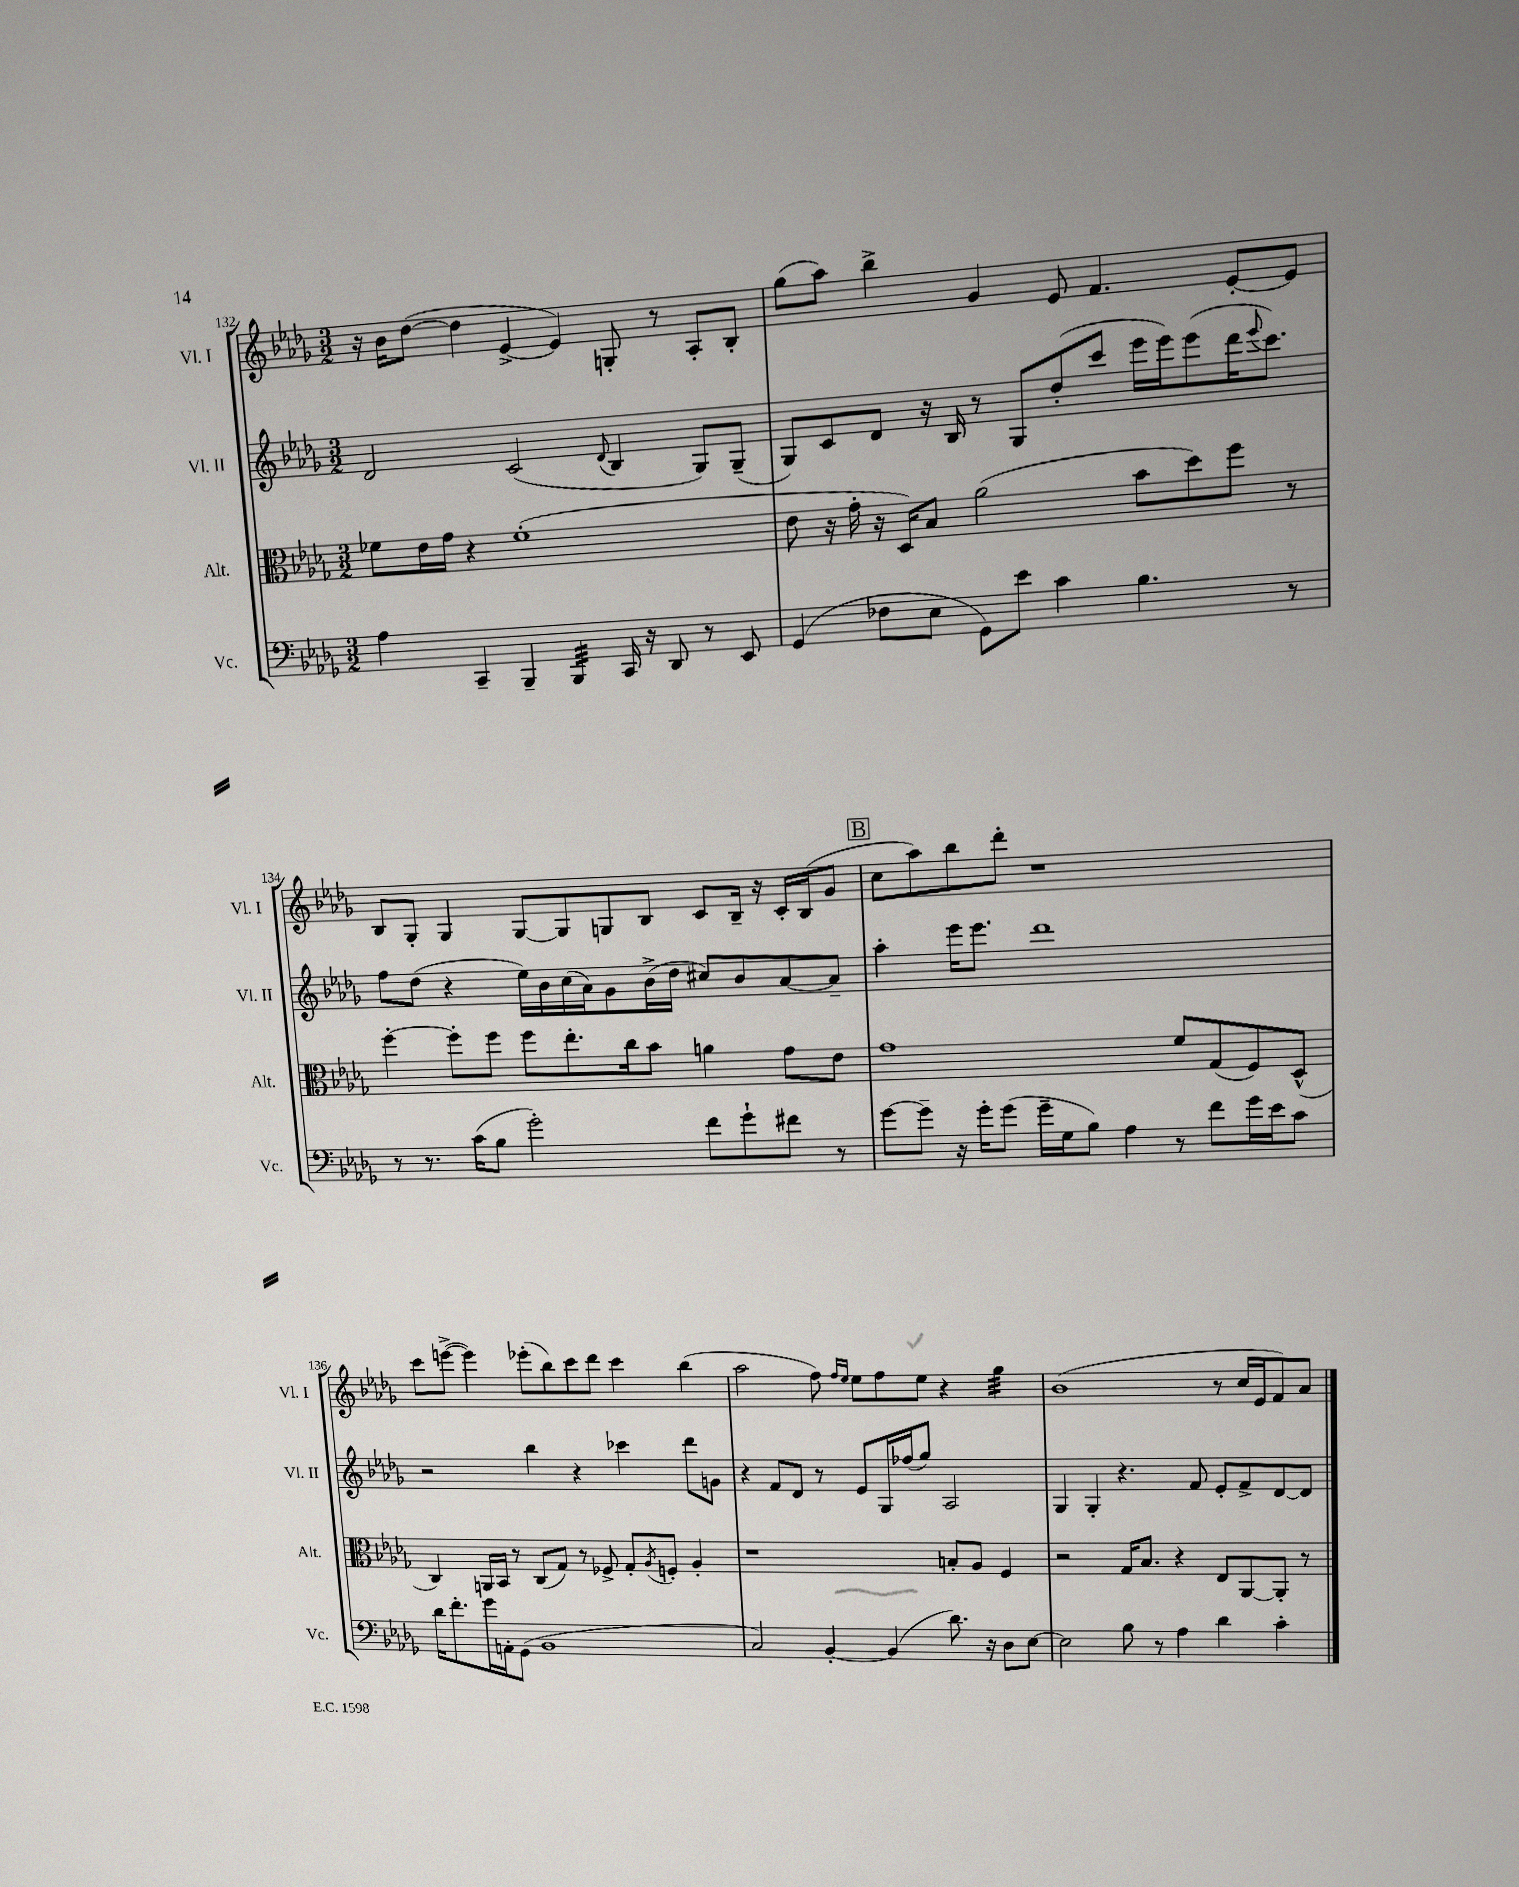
<<
\new StaffGroup <<
\new Staff = "s0" \with { instrumentName = "Vl. I" shortInstrumentName = "Vl. I" } {
    \clef treble \key des \major \numericTimeSignature \time 3/2
    r16 bes'16 des''8~( des''4 ees'4~-> ees'4) g8-. r8 aes8-. bes8-. |
    ges''8( aes''8) bes''4-> ges'4 ees'8 f'4. ees'8~-. ees'8 |
    bes8 ges8-. ges4 ges8~ ges8 g8 bes8 c'8 bes16-- r16 c'16-. bes16( ges'8 |
    \mark \markup { \box "B" } c''8 aes''8) bes''8 des'''8-. r1 |
    c'''8 e'''8~->( e'''4) ees'''8-.( bes''8) c'''8 des'''8 c'''4 bes''4( |
    aes''2 f''8) \grace { f''16 ees''16 } ees''8 f''8 ees''8 r4 ges''4:32 |
    bes'1( r8 c''16 ees'16 f'8) aes'8 \bar "|." |
}
\new Staff = "s1" \with { instrumentName = "Vl. II" shortInstrumentName = "Vl. II" } {
    \clef treble \key des \major \numericTimeSignature \time 3/2
    des'2 c'2( \appoggiatura { des'8 } bes4 ges8) ges8--( |
    ges8) c'8 des'8 r16 bes16 r8 ges8 des''8-.( c'''8 ees'''16 ees'''16) ees'''8( des'''16 \appoggiatura { ees'''8 } c'''8.) |
    f''8 des''8( r4 ees''16) bes'16 c''16( aes'16) ges'8 bes'16->( des''16 cis''8) bes'8 aes'8~ aes'8-- |
    \mark \markup { \box "B" } aes''4-. ees'''16 ees'''8. des'''1 |
    r2 bes''4 r4 ces'''4 des'''8 g'8 |
    r4 f'8 des'8 r8 ees'8 ges16 fes''16( ges''8) aes2 |
    ges4 ges4-. r4. f'8 ees'8-. f'8-> des'8~ des'8 \bar "|." |
}
\new Staff = "s2" \with { instrumentName = "Alt." shortInstrumentName = "Alt." } {
    \clef alto \key des \major \numericTimeSignature \time 3/2
    fes'8 ees'16 ges'16 r4 fes'1-.( |
    ees'8 r16 ges'16-. r16 des16) bes8 aes'2( bes'8 des''8) f''8 r8 |
    f''4~-. f''8-. f''8 f''8 ees''8.-. c''16 bes'8 a'4 ges'8 ees'8 |
    \mark \markup { \box "B" } ges'1 f'8 ges8( f8) des8-^( |
    c4) a,16 bes,16 r8 c8( ges8) r8 fes8-> ges8-. \acciaccatura { aes8 } f8-. aes4-. |
    r1 b8-. aes8 f4 |
    r2 ges16 bes8. r4 ees8 aes,8~ aes,8-. r8 \bar "|." |
}
\new Staff = "s3" \with { instrumentName = "Vc." shortInstrumentName = "Vc." } {
    \clef bass \key des \major \numericTimeSignature \time 3/2
    aes4 c,4-- bes,,4-- bes,,4:32 c,16 r16 des,8 r8 ees,8 |
    ges,4( fes8 ees8 ges,8) ees'8 c'4 bes4. r8 |
    r8 r8. c'16( bes8 ges'2-.) f'8 ges'8-! fis'8 r8 |
    \mark \markup { \box "B" } ges'8~ ges'8-- r16 ges'16-. ges'8( ges'16-- ges16 bes8) aes4 r8 f'8 ges'16 ees'16 c'8 |
    des'16 f'8.-. ges'16 a,16-. ges,8( bes,1 |
    c2) bes,4~-. bes,4( des'8.) r16 des8 ees8~ |
    ees2 bes8 r8 aes4 des'4 c'4-. \bar "|." |
}
>>
>>
\layout { \context { \Score currentBarNumber = #132 } }
